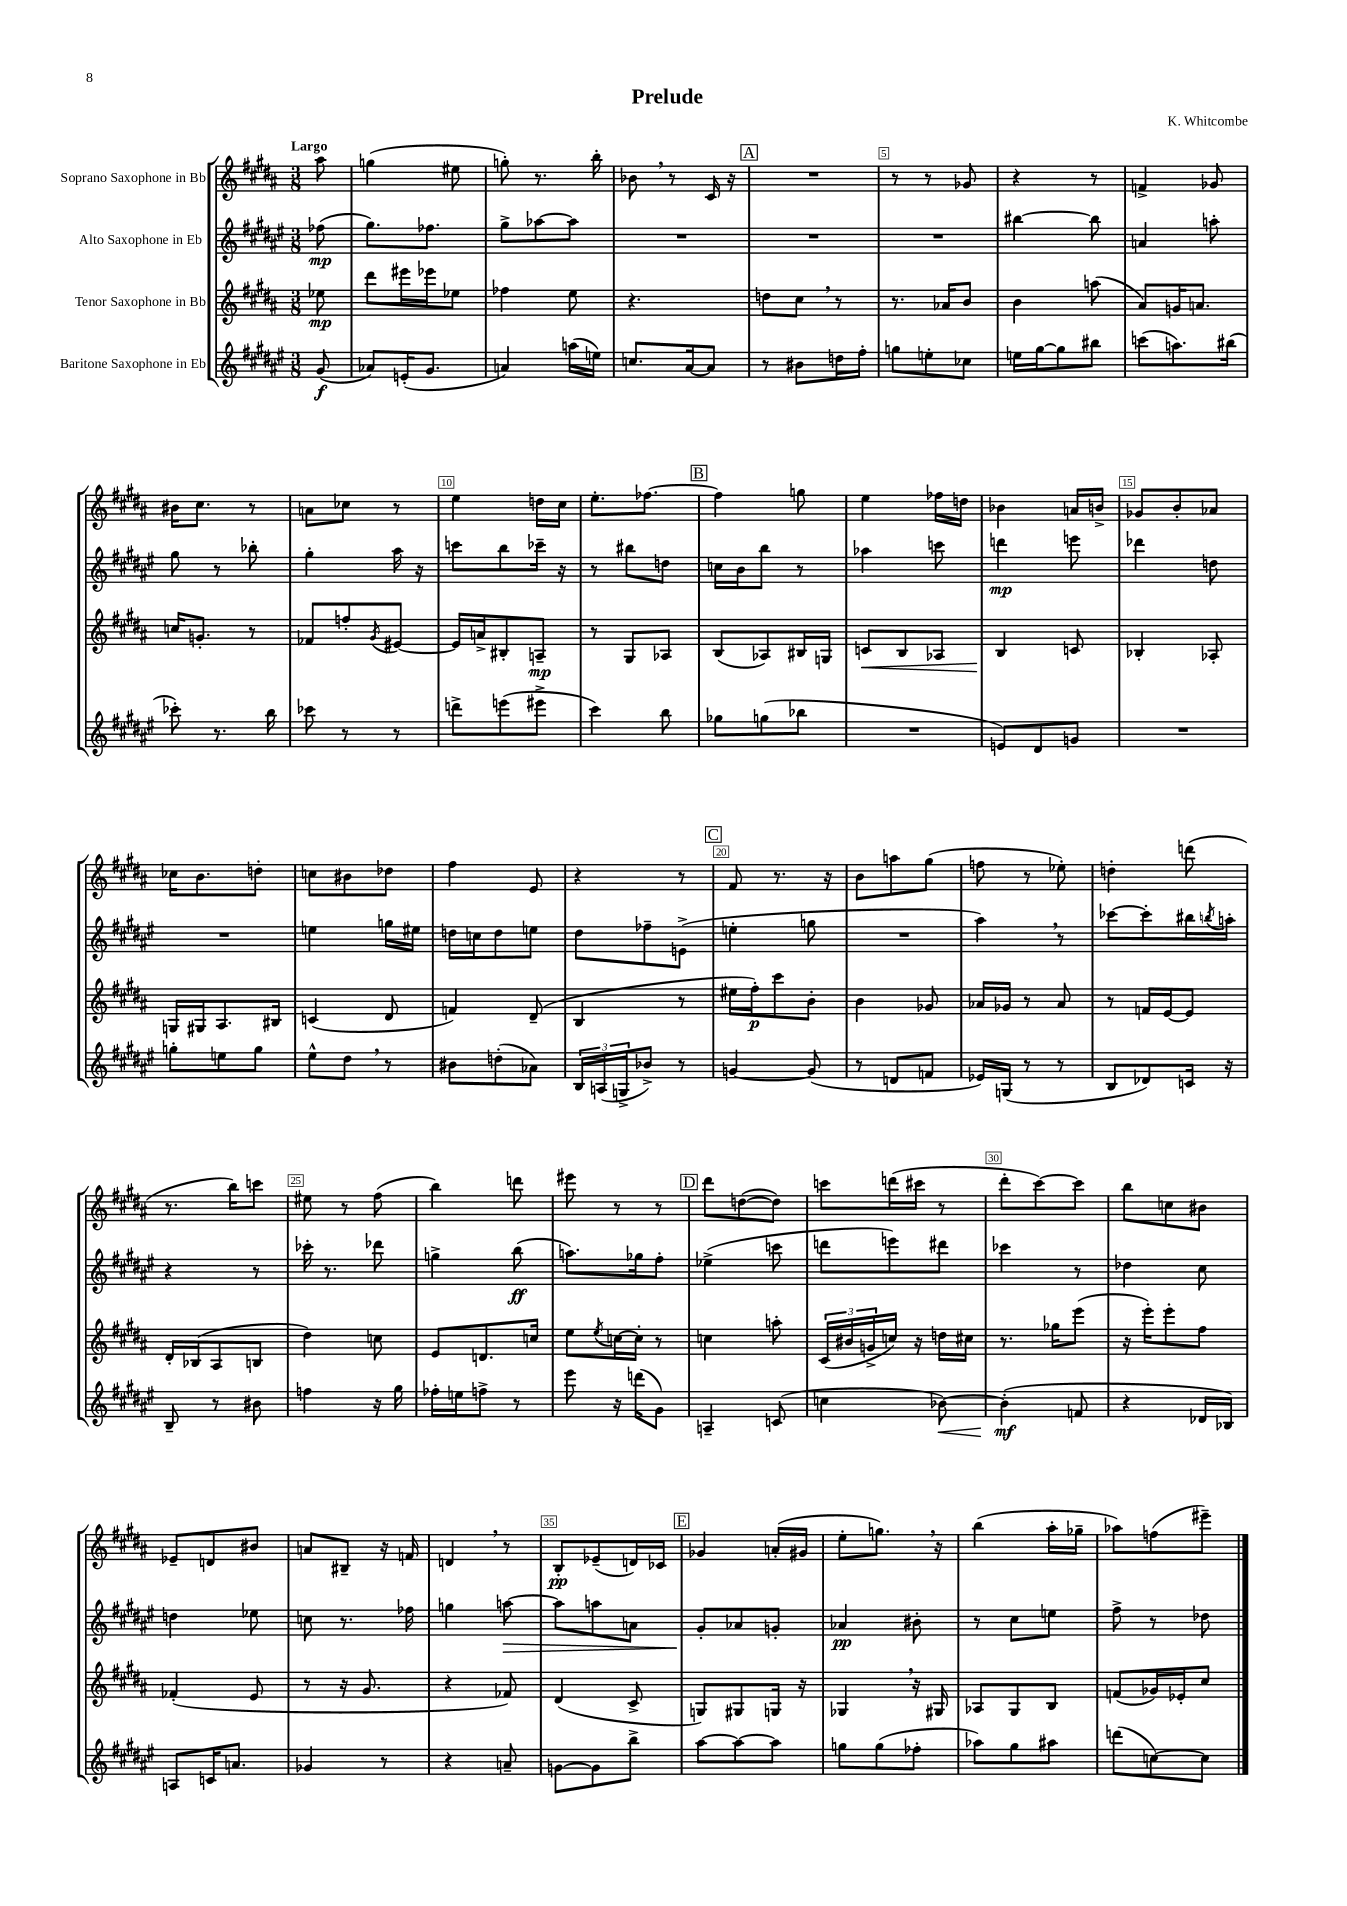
\header { title = "Prelude" composer = "K. Whitcombe" }
<<
\new StaffGroup <<
\new Staff = "s0" \with { instrumentName = "Soprano Saxophone in Bb" } {
    \clef treble \key b \major \numericTimeSignature \time 3/8 \partial 8 \tempo "Largo"
    ais''8 |
    g''4( eis''8 |
    g''8-.) r8. b''16-. |
    bes'8 \breathe r8 cis'16 r16 |
    \mark \markup { \box "A" } R4. |
    r8 r8 ges'8 |
    r4 r8 |
    f'4-> ges'8 |
    bis'16 cis''8. r8 |
    a'8 ces''8 r8 |
    e''4 d''16 cis''16 |
    e''8.-. fes''8.~ |
    \mark \markup { \box "B" } fes''4 g''8 |
    e''4 fes''16 d''16 |
    bes'4 a'16 b'16-> |
    ges'8 b'8-. aes'8 |
    ces''16 b'8. d''8-. |
    c''8 bis'8 des''8 |
    fis''4 e'8 |
    r4 r8 |
    \mark \markup { \box "C" } fis'8 r8. r16 |
    b'8 a''8 gis''8( |
    f''8 r8 ees''8-.) |
    d''4-. d'''8( |
    r8. b''16) c'''8 |
    eis''8 r8 fis''8( |
    b''4) d'''8 |
    eis'''8 r8 r8 |
    \mark \markup { \box "D" } dis'''8 d''8~( d''8) |
    c'''8 d'''16( cis'''16 r8 |
    dis'''8-. cis'''8~) cis'''8 |
    b''8 c''8 bis'8 |
    ees'8-- d'8 bis'8 |
    a'8 bis8-- r16 f'16 |
    d'4 \breathe r8 |
    b8-.\pp ees'8--( d'16) ces'16 |
    \mark \markup { \box "E" } ges'4 a'16-.( gis'16 |
    e''8-. g''8.) \breathe r16 |
    b''4( ais''16-. ges''16-- |
    aes''8) f''8( eis'''8--) \bar "|." |
}
\new Staff = "s1" \with { instrumentName = "Alto Saxophone in Eb" } {
    \clef treble \key fis \major \numericTimeSignature \time 3/8 \partial 8
    fes''8\mp( |
    gis''8.) fes''8. |
    gis''8-> aes''8~ aes''8 |
    R4. |
    \mark \markup { \box "A" } R4. |
    R4. |
    bis''4~ bis''8 |
    a'4 a''8-. |
    gis''8 r8 bes''8-. |
    gis''4-. ais''16 r16 |
    c'''8 b''8 ces'''16-- r16 |
    r8 bis''8 d''8 |
    \mark \markup { \box "B" } c''16 b'16 b''8 r8 |
    aes''4 c'''8 |
    d'''4\mp e'''8 |
    des'''4 d''8 |
    R4. |
    e''4 g''16 eis''16 |
    d''16 c''16 d''8 e''8 |
    dis''8 fes''8-- e'8->( |
    \mark \markup { \box "C" } e''4-. g''8 |
    R4. |
    ais''4) \breathe r8 |
    ces'''8~ ces'''8-. bis''16 \acciaccatura { b''8 } a''16-. |
    r4 r8 |
    ces'''16-. r8. des'''8 |
    g''4-> b''8\ff( |
    a''8.) ges''16 fis''8-. |
    \mark \markup { \box "D" } ees''4->( c'''8 |
    d'''8 e'''8) dis'''8 |
    ces'''4 r8 |
    des''4 cis''8 |
    d''4 ees''8 |
    c''8 r8. fes''16 |
    g''4 a''8~\> |
    a''8 a''8 a'8 |
    \mark \markup { \box "E" } gis'8-.\! aes'8 g'8-. |
    aes'4\pp bis'8-. |
    r8 cis''8 e''8 |
    fis''8-> r8 des''8 \bar "|." |
}
\new Staff = "s2" \with { instrumentName = "Tenor Saxophone in Bb" } {
    \clef treble \key b \major \numericTimeSignature \time 3/8 \partial 8
    ees''8\mp |
    dis'''8 eis'''16 ees'''16 ees''8 |
    fes''4 e''8 |
    r4. |
    \mark \markup { \box "A" } d''8 cis''8 \breathe r8 |
    r8. aes'16 b'8 |
    b'4 a''8( |
    ais'8) g'16 a'8. |
    c''16 g'8.-. r8 |
    fes'8 f''8-. \acciaccatura { gis'8 } eis'8~ |
    eis'16 a'16-> bis8-. a8--\mp |
    r8 gis8 aes8 |
    \mark \markup { \box "B" } b8( aes8) bis16 g16 |
    c'8\< b8 aes8 |
    b4\! c'8 |
    bes4-. aes8-. |
    g16 gis16 ais8. bis16 |
    c'4( dis'8 |
    f'4) dis'8--( |
    b4 r8 |
    \mark \markup { \box "C" } eis''16 fis''16-.\p) cis'''8 b'8-. |
    b'4 ges'8 |
    aes'16 ges'16 r8 aes'8 |
    r8 f'16 e'16~ e'8 |
    dis'16-. bes16( ais8 b8 |
    dis''4) c''8 |
    e'8 d'8. c''16 |
    e''8 \acciaccatura { e''8 } c''16~ c''16-. r8 |
    \mark \markup { \box "D" } c''4 a''8-. |
    \tuplet 3/2 { cis'16( bis'16 g'16-> } c''16) r16 d''16 cis''16 |
    r8. ges''16 e'''8( |
    r16 e'''16-.) e'''8-. fis''8 |
    fes'4-.( e'8 |
    r8 r16 gis'8. |
    r4 fes'8) |
    dis'4( cis'8-> |
    \mark \markup { \box "E" } g8) gis8 g16 r16 |
    ges4 \breathe r16 gis16 |
    aes8 gis8 b8 |
    f'8( ges'16) ees'16-. cis''8 \bar "|." |
}
\new Staff = "s3" \with { instrumentName = "Baritone Saxophone in Eb" } {
    \clef treble \key fis \major \numericTimeSignature \time 3/8 \partial 8
    gis'8\f( |
    aes'8) e'16-.( gis'8. |
    a'4) a''16( e''16) |
    c''8. ais'16~ ais'8 |
    \mark \markup { \box "A" } r8 bis'8 d''16 fis''16-. |
    g''8 e''8-. ces''8 |
    e''16 gis''16~ gis''8 bis''8 |
    c'''8( a''8.) bis''16( |
    ces'''8-.) r8. b''16 |
    ces'''8 r8 r8 |
    d'''8-> e'''8( eis'''8-> |
    cis'''4) b''8 |
    \mark \markup { \box "B" } ges''8 g''8( bes''8 |
    R4. |
    e'8) dis'8 g'8 |
    R4. |
    g''8-. e''8 g''8 |
    eis''8-^ dis''8 \breathe r8 |
    bis'8 d''8-.( aes'8) |
    \tuplet 3/2 { b16 a16( g16-> } bes'8->) r8 |
    \mark \markup { \box "C" } g'4~ g'8( |
    r8 d'8 f'8 |
    ees'16) g16( r8 r8 |
    b8 des'8) c'16 r16 |
    b8-- r8 bis'8 |
    f''4 r16 gis''16 |
    fes''16-. e''16 f''8-> r8 |
    eis'''8 r16 d'''16( gis'8) |
    \mark \markup { \box "D" } a4-- c'8( |
    c''4 bes'8~\<) |
    bes'4-.\mf\!( f'8 |
    r4 des'16 bes16) |
    a8 c'16 a'8. |
    ges'4 r8 |
    r4 a'8-- |
    g'8~ g'8 b''8-> |
    \mark \markup { \box "E" } ais''8~ ais''8~ ais''8 |
    g''8 g''8( fes''8-. |
    aes''8) gis''8 ais''8 |
    d'''8( c''8~) c''8 \bar "|." |
}
>>
>>
\layout { \context { \Score \override BarNumber.break-visibility = ##(#f #t #t) barNumberVisibility = #(every-nth-bar-number-visible 5) \override BarNumber.stencil = #(make-stencil-boxer 0.1 0.3 ly:text-interface::print) } }
